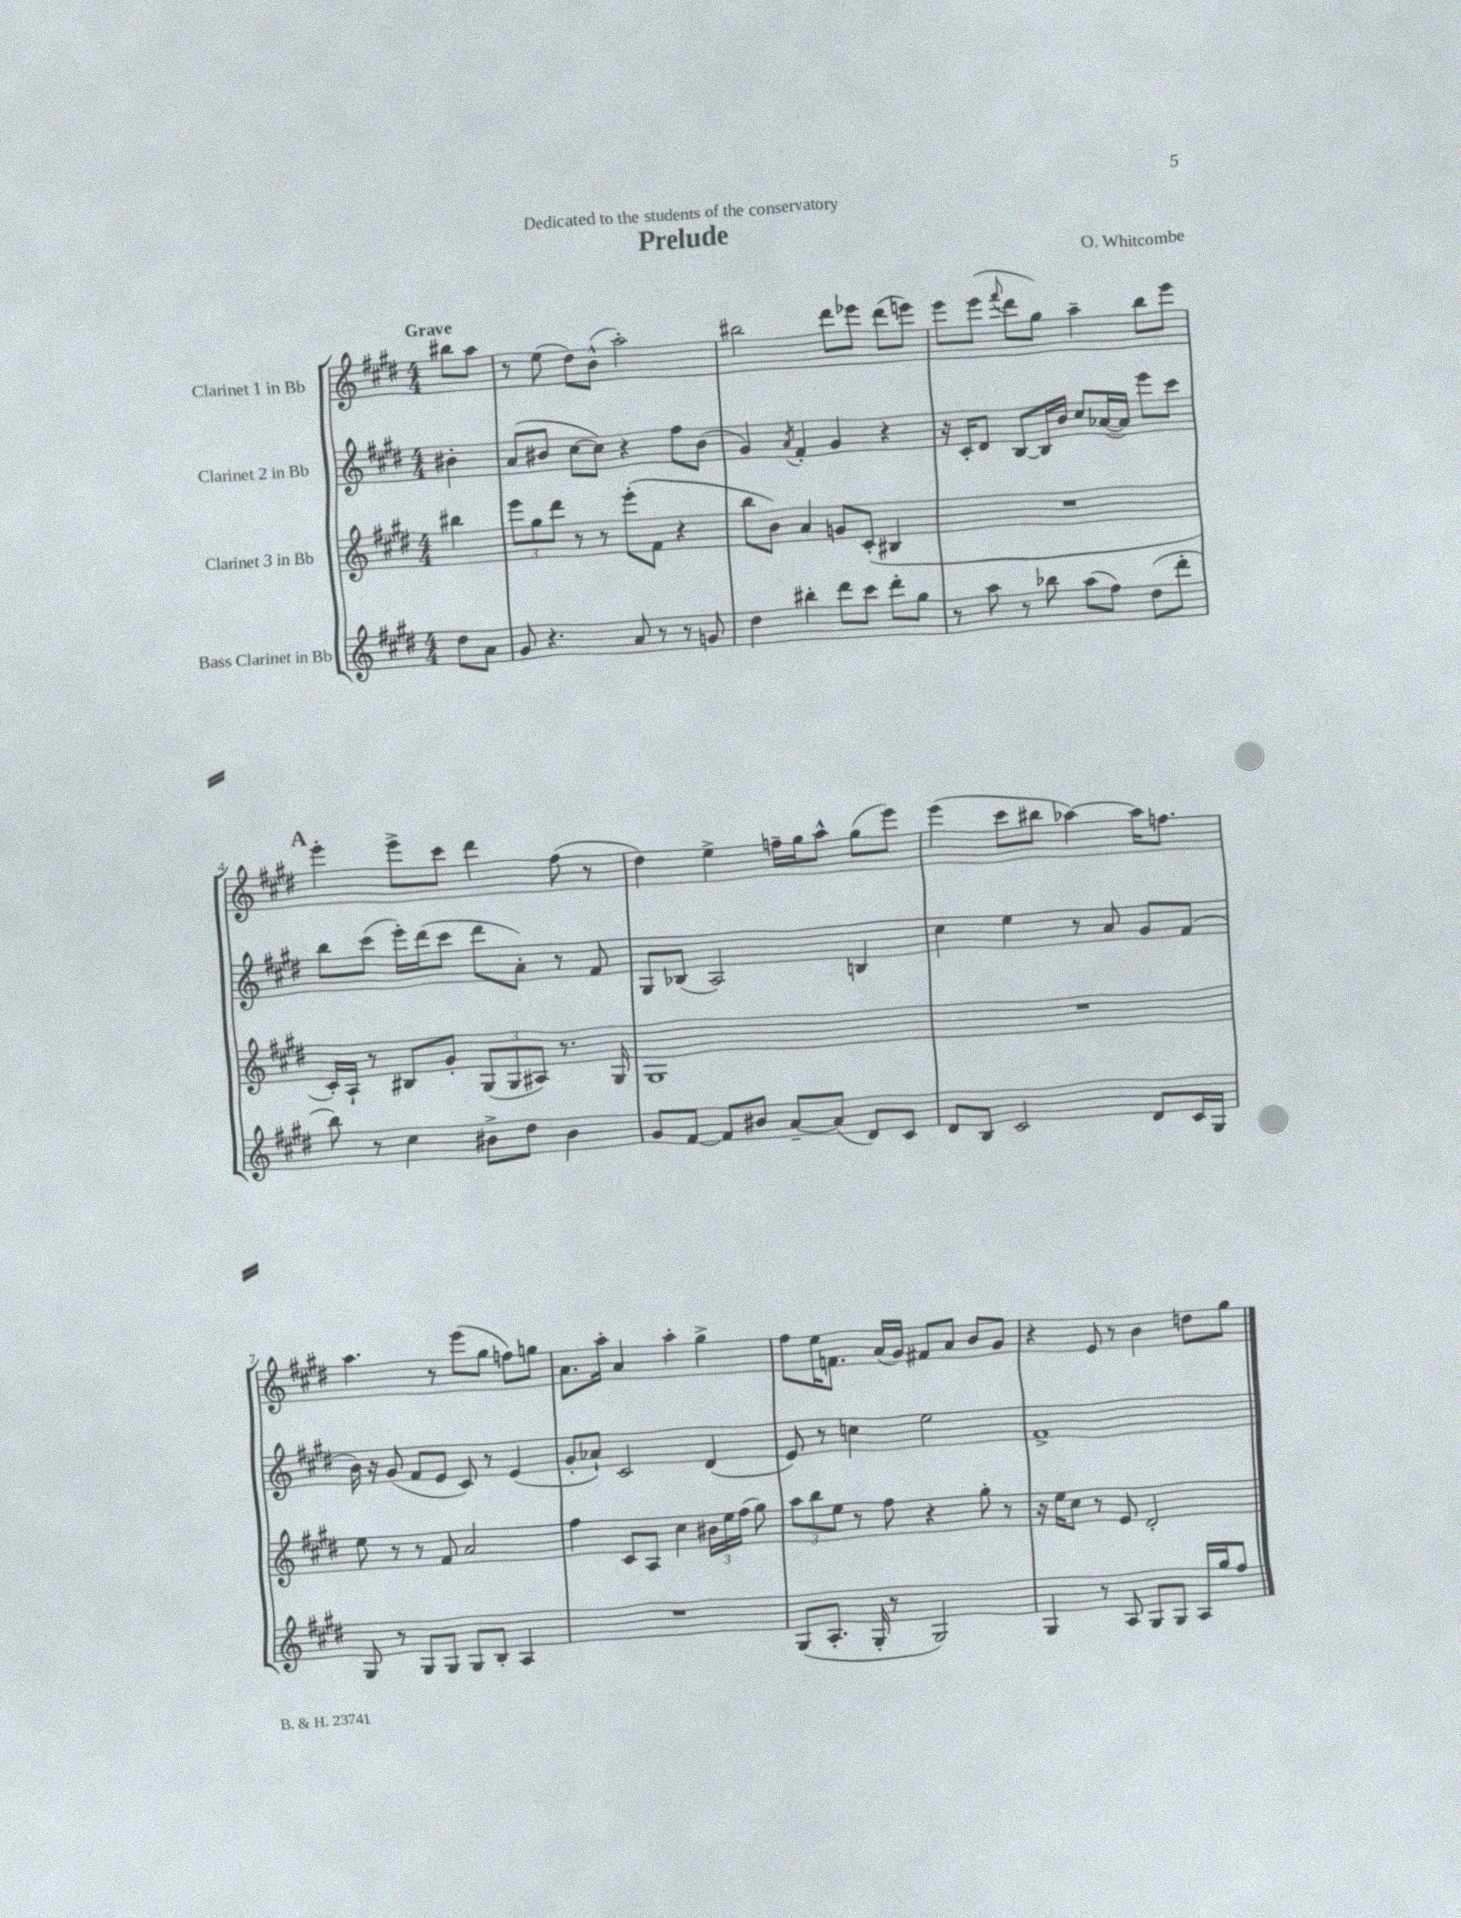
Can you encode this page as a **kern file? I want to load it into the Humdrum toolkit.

**kern	**kern	**kern	**kern
*part4	*part3	*part2	*part1
*staff4	*staff3	*staff2	*staff1
*I"Bass Clarinet in Bb	*I"Clarinet 3 in Bb	*I"Clarinet 2 in Bb	*I"Clarinet 1 in Bb
*clefG2	*clefG2	*clefG2	*clefG2
*k[f#c#g#d#]	*k[f#c#g#d#]	*k[f#c#g#d#]	*k[f#c#g#d#]
*M4/4	*M4/4	*M4/4	*M4/4
=	=	=	=
!	!	!	!LO:TX:a:B:t=Grave
8dd#\L	4bb#X\	4b#X'\	8bb#X\L
8a\J	.	.	8aa\J
=1	=1	=1	=1
8g#/	12eee\L	(8a/L	8r
.	12gg#\	.	.
4.r	.	8b#X/J	(8ee\
.	12ddd#\J	.	.
.	8r	[8cc#\L	8dd#\L)
.	8r	8cc#\J])	(8b^^\J
8a/	(8eee'\L	4r	2aa'\)
8r	8f#\J	.	.
8r	4r	8ff#\L	.
8gn/	.	(8b#\J	.
=2	=2	=2	=2
4dd#\	8bb\L	4g#/)	2bb#X\
.	8b\J)	.	.
.	.	8qa/	.
4bb#X'\	4a/	4f#'/	.
8ddd#\L	8gn/L	4g#/	8ddd#\L
8ccc#\J	(8c#'/J	.	8eee-X\J
8ddd#'\L	4B#X/	4r	(8ddd#\L
8gg#\J	.	.	8eeen\J)
=3	=3	=3	=3
8r	1r	16r	8eee\L
.	.	16c#'/KL	.
8aa\	.	8d#/J	(8eee\J
.	.	.	8qqfff#/
8r	.	[8B/L	8ddd#\L
8bb-X\	.	16B/L]	8gg#\J)
.	.	16b/JJ	.
(8aa\L	.	8cc#/L	4aa~\
8ff#\J)	.	([16a-X/L	.
.	.	16a-/JJ])	.
(8dd#\L	.	8eee\L	8bb\L
8ddd#'\J	.	8ccc#\J	8eee\J
!!LO:LB:g=z
!!LO:REH:place=s1:t=A
=4	=4	=4	=4
8bb\)	16c#'/LL)	8bb\L	4eee'\
.	16A`/JJ	.	.
8r	8r	(8ccc#\J	.
4cc#\	8B#X/L	16eee'\LL)	8eee^\L
.	.	(16ddd#\J	.
.	8g#'/J	8ccc#\J	8ccc#\J
8b#X^\L	(12G#/L	8ddd#\L	4ddd#\
.	12G#/	.	.
8dd#\J	.	8a'\J)	.
.	12A#X/J)	.	.
4b#\	8.r	8r	(8ff#\
.	.	8f#/	8r
.	16G#/	.	.
=5	=5	=5	=5
8g#/L	1G#	8G#/L	4dd#\)
[8f#/J	.	(8B-X/J	.
8f#/L]	.	2A/)	4ee^\
8b#X/J	.	.	.
[8a~/L	.	.	16ffn~\LL
.	.	.	16gg#\J
(8a/J]	.	.	8aa^^\J
8d#/L)	.	4Bn/	(8gg#\L
8c#/J	.	.	8eee\J)
=6	=6	=6	=6
8d#/L	1r	4cc#\	(4eee\
8B/J	.	.	.
2c#/	.	4ee\	8ccc#\L
.	.	.	8bb#X\J
.	.	8r	[4aa-X\)
.	.	8a/	.
8d#/L	.	8g#/L	16aa-\KL]
.	.	.	8.ffn\J
16c#/L	.	(8f#/J	.
16G#/JJ	.	.	.
!!LO:LB:g=z
=7	=7	=7	=7
8G#/	8ee\	16b\)	4.aa\
.	.	16r	.
8r	8r	(8g#/	.
8G#/L	8r	8f#/L	.
8G#/J	8f#/	8e/J	8r
8G#/L	2a/	8c#/)	(8eee\L
8B'/J	.	8r	8gg#\J
4A/	.	(4e/	8ffn\L)
.	.	.	8ggn\J
=8	=8	=8	=8
1r	4ff#\	8g#'/L	8.a\L
.	.	8a-X`/J)	.
.	.	.	16aa'\Jk
.	8c#/L	2c#/	4a/
.	8A/J	.	.
.	4cc#\	.	4aa'\
.	24b#X\LL	(4d#/	4gg#^\
.	24ee\	.	.
.	(24ff#\JJ	.	.
.	8gg#\)	.	.
=9	=9	=9	=9
(8G#/L	12aa\L	8e/)	8ff#\L
.	12bb\	.	.
8.A'/J	.	8r	16ee\K
.	12ee\J	.	.
.	.	.	8.fn\J
.	8r	4ccn\	.
16G#'/	.	.	.
8r	8ff#\	.	(16a/LL
.	.	.	16g#/JJ)
2G#/)	4r	2ee\	8f#X/L
.	.	.	8a/J
.	8gg#'\	.	8b/L
.	8r	.	8g#/J
=10	=10	=10	=10
4G#/	16r	1f#^	4r
.	16ee\KL	.	.
.	8cc#\J	.	.
8r	8r	.	8e/
8A/	8e/	.	8r
8G#/L	2d#'/	.	4b\
8G#/J	.	.	.
16A/LL	.	.	8ddn\L
16gg#/J	.	.	.
8ff#/J	.	.	8gg#\J
==	==	==	==
*-	*-	*-	*-
